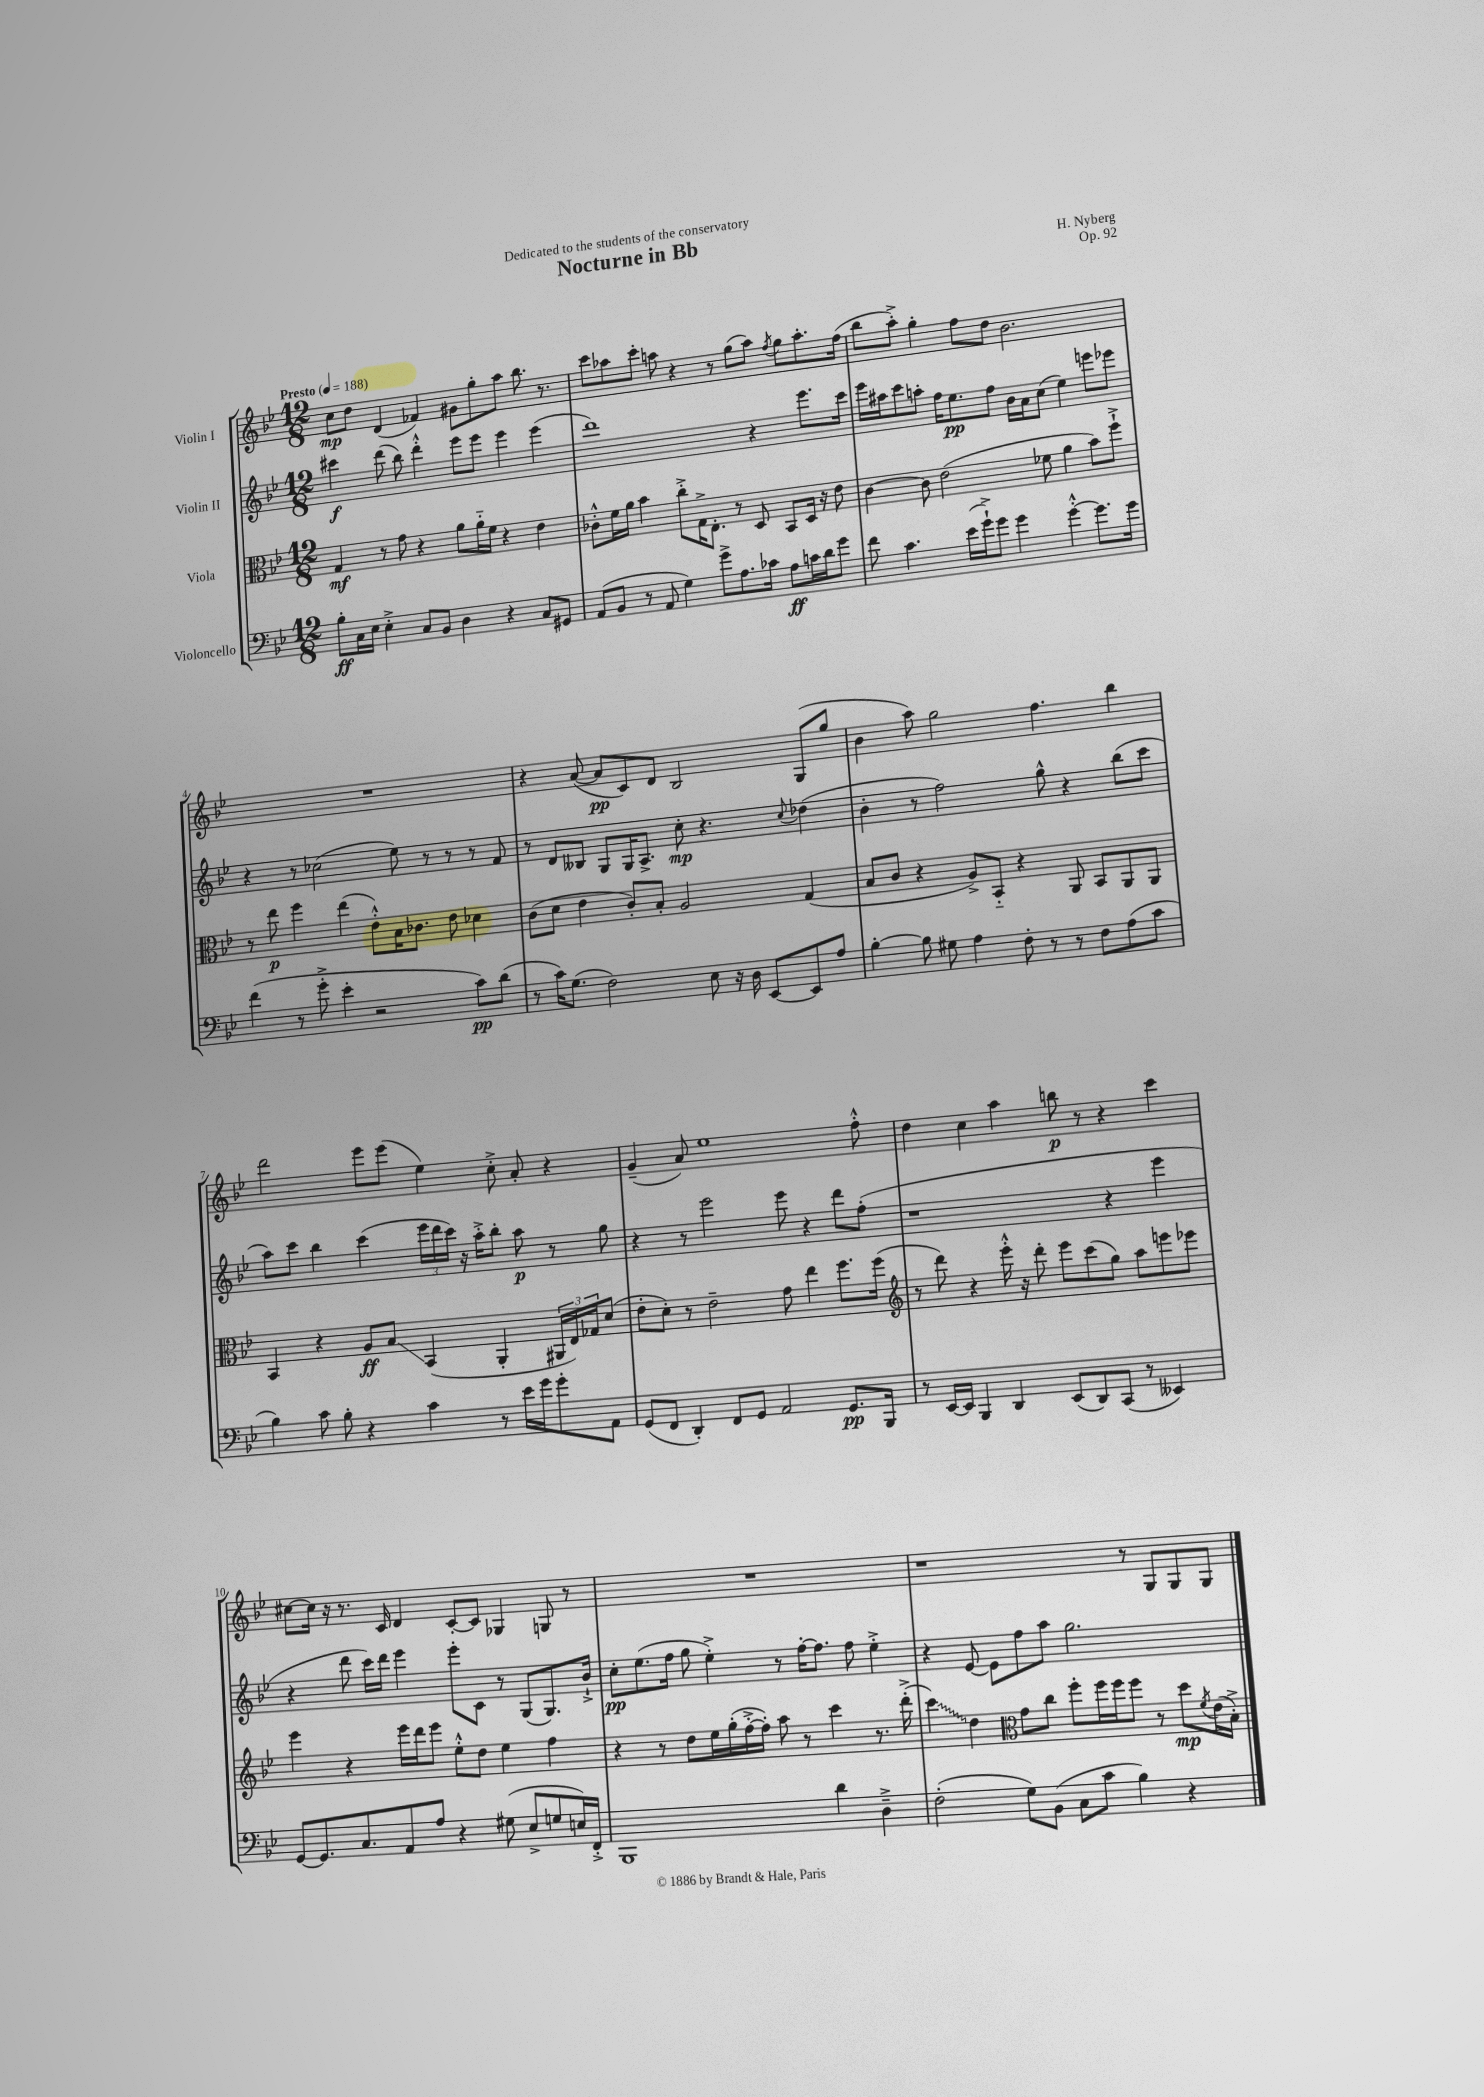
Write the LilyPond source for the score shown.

\header { title = "Nocturne in Bb" composer = "H. Nyberg" dedication = "Dedicated to the students of the conservatory" opus = "Op. 92" }
<<
\new StaffGroup <<
\new Staff = "s0" \with { instrumentName = "Violin I" } {
    \clef treble \key bes \major \numericTimeSignature \time 12/8 \tempo "Presto" 4 = 188
    c''8\mp d''8 d'4( fes'4) gis'8 g''8-. a''8 bes''8. r8. |
    c'''8 aes''8 c'''8-. a''8 r4 r8 g''8( a''8) \acciaccatura { f''8 } g''8 a''8.-. f''16( |
    bes''8 a''8-.->) g''4-. f''8 d''8 bes'2. |
    R1. |
    r4 a'8~( a'8\pp c'8) d'8 bes2 g8( g''8 |
    bes'4 a''8) g''2 f''4. bes''4 |
    d'''2 ees'''8 ees'''8( ees''4) c''8-.-> a'8-. r4 |
    g'4--( a'8) ees''1 f''8-.-^ |
    d''4 c''4 a''4 b''8\p r8 r4 c'''4 |
    cis''8~ cis''16 r16 r8. c'16 d'4 c'8~-. c'8 ges4 g8 r8 |
    R1. |
    r1 r8 g8 g8 g8 \bar "|." |
}
\new Staff = "s1" \with { instrumentName = "Violin II" } {
    \clef treble \key bes \major \numericTimeSignature \time 12/8
    cis'''4\f d'''8( bes''8) d'''4-.-^ ees'''8 ees'''8 ees'''4 ees'''4( |
    d'''1) r4 ees'''8. c'''16 |
    ees'''16 ais''16 c'''8 a''8-. f''16 ees''8.\pp f''8 bes'16 a'16 c''8( ees''4) e'''8 ees'''8 |
    r4 r8 ces''2( ees''8) r8 r8 r8 f'8 |
    r8 d'8 beses8 g8 g16 a8.-> c''8-.\mp r4. \appoggiatura { c''8 } des''4( |
    bes'4-. r8 f''2) g''8-^ r4 bes''8( c'''8 |
    a''8) c'''8 bes''4 c'''4( \tuplet 3/2 { ees'''16 d'''16 c'''16) } r16 a''16-.-> bes''8-. a''8\p r8 g''8 |
    r4 r8 ees'''2 ees'''8 r4 d'''8 f''8-.( |
    r1 r4 ees'''4 |
    r4 d'''8 c'''16) d'''16 ees'''4 ees'''8-. c'8 r8 g8( g8.) bes'16-!-> |
    c''8-.\pp ees''8.( f''16 g''8 ees''4-.->) r8 f''16~-. f''8. f''8 ees''4-.-> |
    r4 ees'8~ ees'8 f''8 a''8 g''2. \bar "|." |
}
\new Staff = "s2" \with { instrumentName = "Viola" } {
    \clef alto \key bes \major \numericTimeSignature \time 12/8
    g4\mf r8 g'8 r4 a'8 a'16-_ f'16 r4 ees'4 |
    ces'8-.-^ f'16 a'16 bes'4 c''8-.-> g16-> ees8.-. r8 d8 bes,8 d16 r16 ees'8 |
    c'4~ c'8 ees'2( fes'8 a'4 bes'8) f''8-!-> |
    r8 ees''8\p f''4 ees''4( ees'8-.-^) bes16 ces'8. ees'8 des'4 |
    c'8( d'8 ees'4 c'8-.) bes8-. a2 g4( |
    bes8 c'8 r4 a8->) bes,8-_ r4 a,8 bes,8 a,8 a,8 |
    bes,4 r4 a8\ff bes8\glissando bes,4( a,4-. \tuplet 3/2 { ais,16 ees16) ges16 } d'8( |
    ees'8-. d'8-.) r8 ees'2-- g'8 ees''4 f''8. f''16( |
    \clef treble r8 d'''8) r4 ees'''16-.-^ r16 d'''8-. ees'''8 c'''8( g''8) a''8 e'''8 ees'''8 |
    ees'''4 r4 ees'''16 d'''16 ees'''8 ees''8-.-^ d''8 ees''4 f''4 |
    r4 r8 d''8 ees''16 g''16-.( f''16~-.-> f''16-.) a''8 r8 c'''4 r8. d'''16-.->( |
    \once \override Glissando.style = #'zigzag c'''4\glissando) d''4 \clef alto g'8 c''8 f''8-. f''16 f''16 f''8 r8 d''8\mp \acciaccatura { f'8 } ees'16( bes16-.->) \bar "|." |
}
\new Staff = "s3" \with { instrumentName = "Violoncello" } {
    \clef bass \key bes \major \numericTimeSignature \time 12/8
    bes8-.\ff c16 ees16 ees4-.-> c8 bes,8 d4 r4 c8 gis,8 |
    a,8( bes,8 r8 a,8 g4) g'8-> a8. ces'16 a8\ff c'16 d'16 g'8 |
    f'8 c'4. ees'16( g'16-!->) g'8 g'4 g'4~-.-^ g'8. g'16 |
    f'4( r8 g'8-.-> ees'4-. r2 c'8\pp) d'8( |
    r8 c'16) g8.( f2) ees8 r16 d16 ees,8~ ees,8 a8 |
    bes4~-. bes8 gis8 a4 f8-. r8 r8 f8 a8( c'8 |
    bes4) c'8 bes8-. r4 c'4 r8 ees'16 g'16 g'8-. a,8 |
    g,8( f,8 d,4-.) f,8 g,8 a,2 g,8.\pp bes,,16 |
    r8 ees,16~ ees,16 bes,,4 d,4 ees,8( d,8) c,8( r8 eeses,4) |
    g,8~ g,8. c8. a,8 a8 r4 gis8( ees8-> g8 e16) f,16-.-> |
    bes,,1 d'4 d4---> |
    f2-.( g8) bes,8( c8 c'8 bes4) r4 \bar "|." |
}
>>
>>
